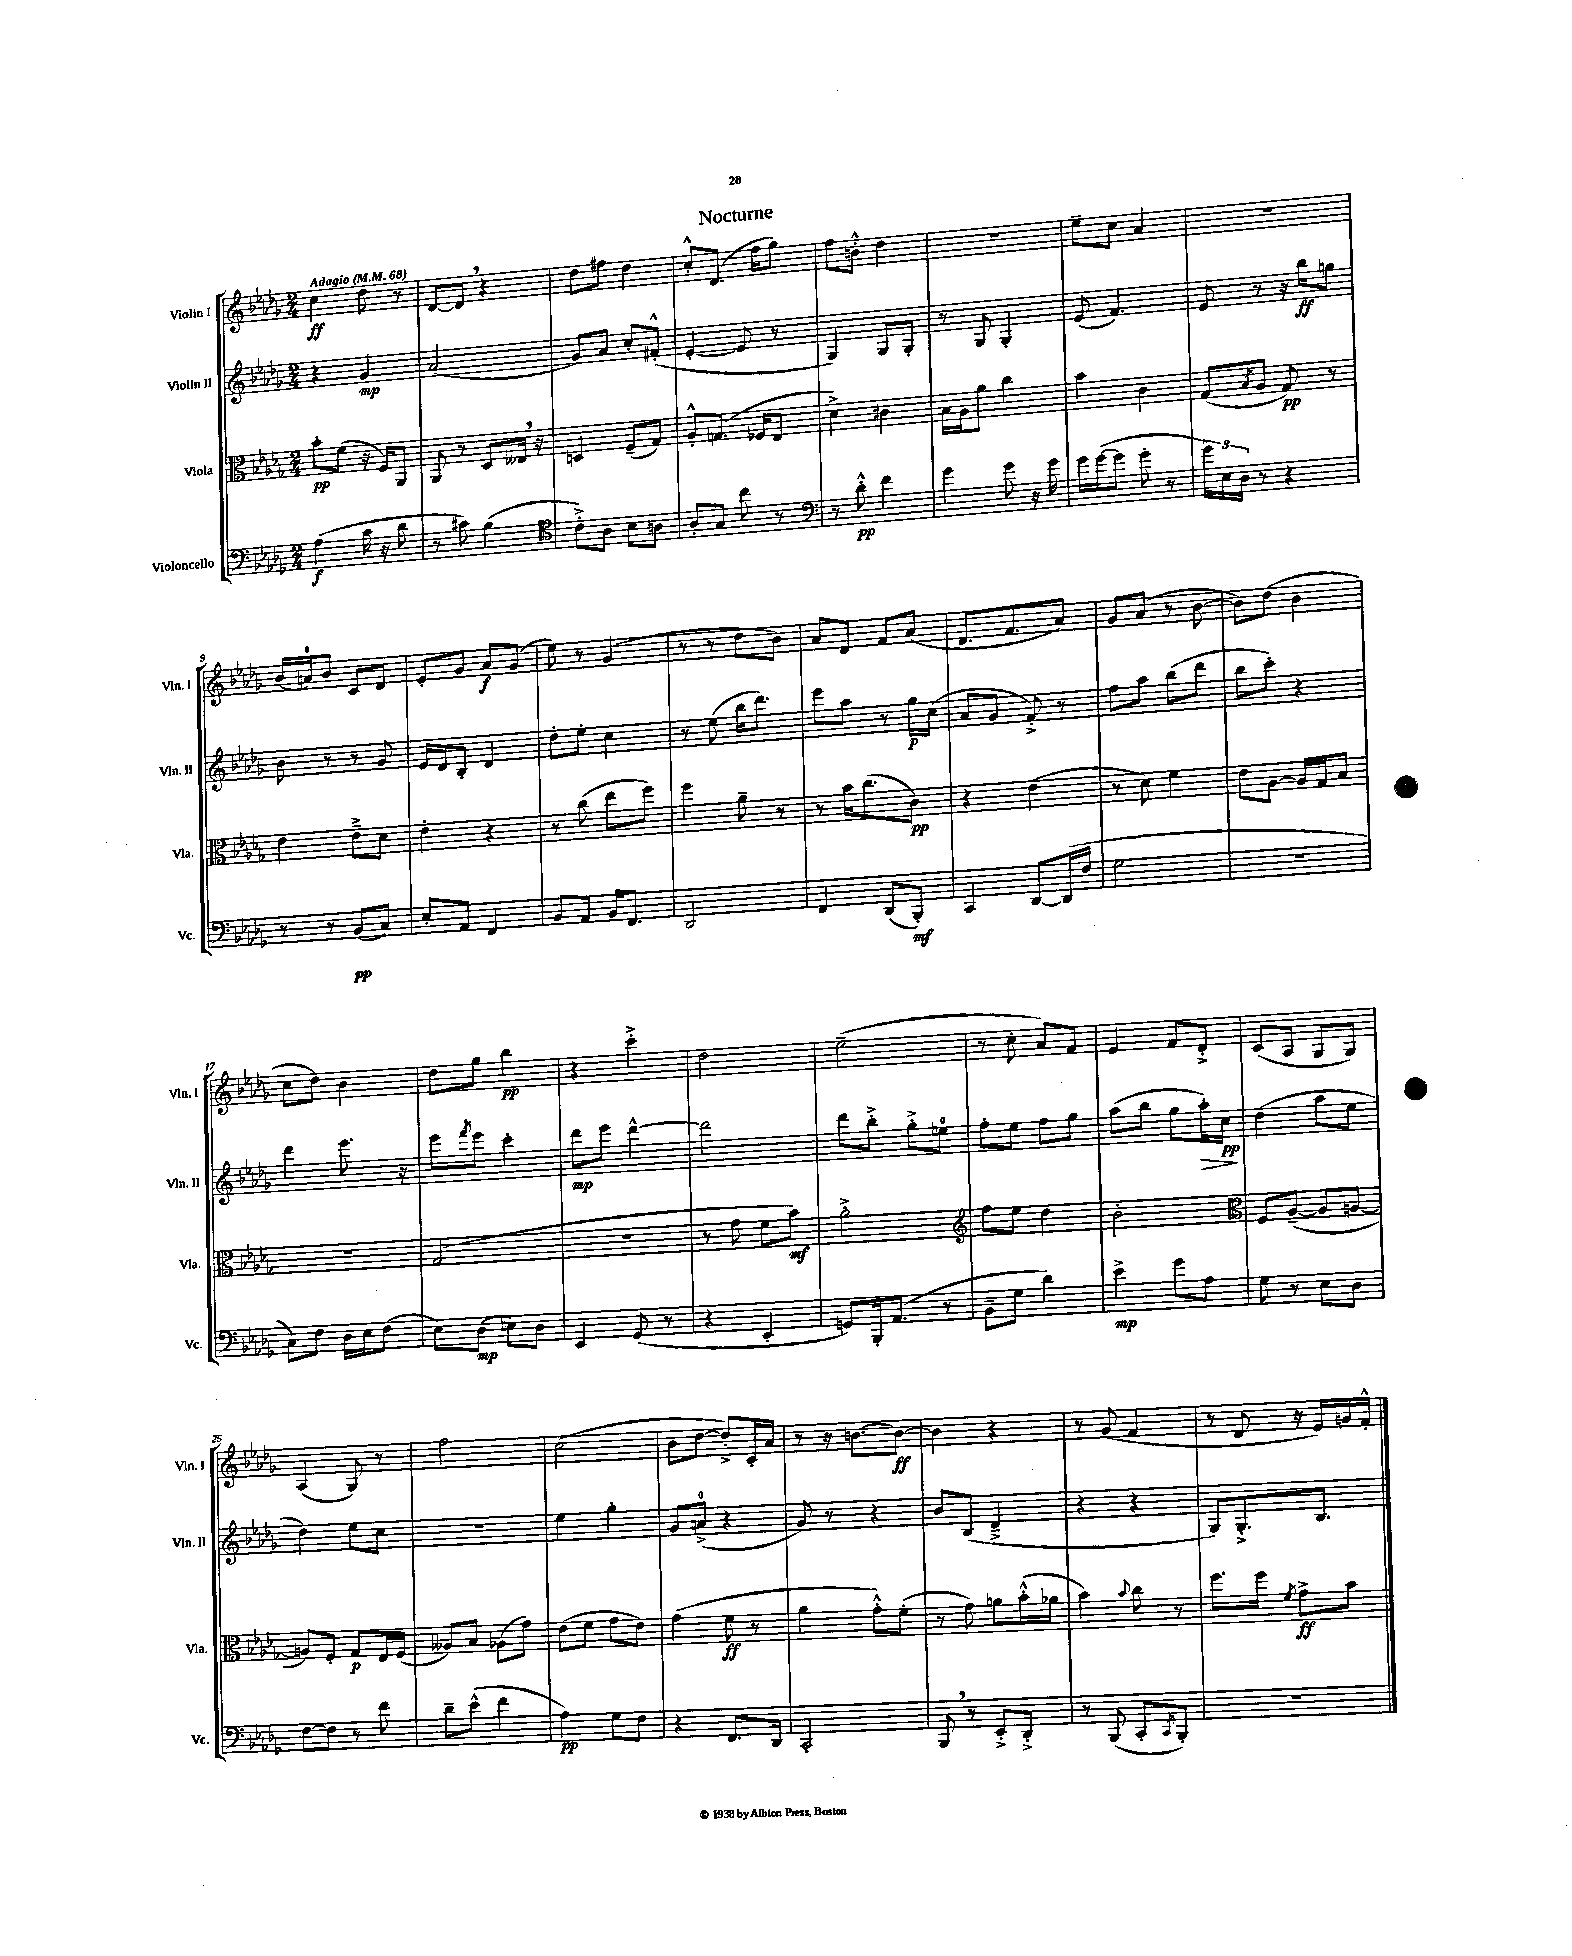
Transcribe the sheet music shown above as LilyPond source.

\header { title = "Nocturne" }
<<
\new StaffGroup <<
\new Staff = "s0" \with { instrumentName = "Violin I" shortInstrumentName = "Vln. I" } {
    \clef treble \key des \major \numericTimeSignature \time 2/4 \tempo "Adagio" 4 = 68
    c''4\ff des''8 r8 |
    des'8~ des'8 \breathe r4 |
    des''8 fis''8 des''4 |
    c''8-.-^ des'8.( f''16 ges''8) |
    f''8 b'8-.-^ des''4 |
    R2 |
    ees''8-- c''8 aes'4 |
    R2 |
    bes'16( a'16-0) bes'8 c'8 des'8 |
    ees'8-. ges'8 aes'8\f ges'8( |
    ees''8) r8 ges'4( |
    r8 r8 des''8 bes'8) |
    aes'8 des'8 f'8 aes'8( |
    des'8. f'8. aes'8) |
    ges'8 aes'8( r8 bes'8~ |
    bes'8) des''8( bes'4 |
    c''8 des''8) bes'4 |
    des''8 ges''8 bes''4\pp |
    r4 c'''4-.-> |
    des''2 |
    ees''2--( |
    r8 c''8-. aes'8) f'8 |
    ees'4 f'8 des'8-.-> |
    c'8( aes8 ges8 ges8) |
    aes4( ges8) r8 |
    f''2 |
    c''2( |
    bes'8 des''8~ des''8-.->) c'16-. aes'16 |
    r8 r16 b'8.~ b'8~\ff |
    b'4 r4 |
    r8 ges'8( f'4 |
    r8 des'8 r16 ees'16) g'16 f'16-.-^ \bar "|." |
}
\new Staff = "s1" \with { instrumentName = "Violin II" shortInstrumentName = "Vln. II" } {
    \clef treble \key des \major \numericTimeSignature \time 2/4
    r4 ges'4\mp |
    aes'2( |
    ges'8) aes'8 c''8-. fis'8-.-^( |
    ees'4~-. ees'8 r8 |
    ges4) ges8 ges8-. |
    r8 ges8 ges4-. |
    ees'8( f'4.) |
    ees'8 r8 r16 bes''16\ff g''8 |
    bes'8 r8 r8 ges'8 |
    ees'16 des'16 bes8-. des'4 |
    des''8-. ees''8-. c''4 |
    r8 ees''8( bes''16 des'''8.) |
    ees'''8 aes''8 r8 ges''16\p c''16( |
    aes'8 ges'8 f'8-.->) r8 |
    f''8 aes''8 bes''8( des'''8 |
    bes''8 c'''8-.) r4 |
    des'''4 ees'''8. r16 |
    ees'''8 \acciaccatura { f'''8 } ees'''8 c'''4-. |
    des'''8\mp ees'''8 des'''4~-^ |
    des'''2 |
    des'''8 bes''8-.-> ges''8-.-> e''8-0 |
    f''8-. ees''8 f''8 ges''8 |
    aes''8( bes''8 ges''8 aes''16-.\>) c''16\pp\! |
    des''4( aes''8 ees''8 |
    des''4) ees''8 c''8 |
    r2 |
    ees''4 ges''4-. |
    ges'8 a'8-0->( r4 |
    ges'8) r8 r4 |
    bes'8 bes8( des'4---> |
    r4 r4 |
    ges8) ges8.-.-> bes8. \bar "|." |
}
\new Staff = "s2" \with { instrumentName = "Viola" shortInstrumentName = "Vla." } {
    \clef alto \key des \major \numericTimeSignature \time 2/4
    bes'8-.\pp f'8( r16 f16) aes,8 |
    aes,8 r8 des8 eeses16 \breathe r16 |
    d4 f8--( ges8) |
    aes8-.-^ g8.( fes16 ees8 |
    des'4->) cis'4 |
    bes16 aes16 aes'8 c''4 |
    bes'4 c'4 |
    ges8( \acciaccatura { bes8 } aes8 ges8\pp) r8 |
    ees'4 ees'8---> des'8 |
    ees'4-. r4 |
    r8 c''8( ees''8 f''8) |
    f''4 aes'8-- r8 |
    r8 bes'16 c''8.( c'8\pp) |
    r4 ees'4( |
    r8 des'8) f'4 |
    ees'8 aes8~ aes16 ges16 bes8 |
    R2 |
    ges2( |
    R2 |
    r8 ges'8 f'8 bes'8\mf) |
    aes'2-.-> |
    \clef treble f''8 ees''8 des''4 |
    bes'2-. |
    \clef alto f8 aes8~--( aes8 a8~ |
    a8) f8-. ges8\p ees16 f16( |
    aeses8) bes8 aes8( ges'8) |
    ees'8( f'8 ges'8 ees'8) |
    ges'4( f'8\ff r8 |
    aes'4 ges'8-.-^) f'8-.( |
    r8 ges'8) a'8 bes'16-.-^( aes'16 |
    bes'4) \appoggiatura { bes'8 } c''8 r8 |
    f''8. f''16 \acciaccatura { f'8 } ges'8->\ff bes'8 \bar "|." |
}
\new Staff = "s3" \with { instrumentName = "Violoncello" shortInstrumentName = "Vc." } {
    \clef bass \key des \major \numericTimeSignature \time 2/4
    aes4\f( c'16 r16 des'8 |
    r8 cis'8) bes4( |
    \clef tenor c'8-.->) aes8 bes8 a8 |
    aes8-. ges8 c''8 r8 |
    \clef bass r8 des'8-.-^\pp f'4 |
    ges'4 ges'8 r16 ges'16 |
    ges'16 ges'16~( ges'8 ges'8-. r8 |
    \tuplet 3/2 { ges'16) ees16 des16 } r8 r4 |
    r8 r8 bes,8\pp( c8) |
    ees8-. aes,8 f,4 |
    bes,8 aes,8 bes,16 f,8. |
    des,2 |
    f,4 des,8( bes,,8-.\mf) |
    c,4 des,8~ des,16( f16 |
    ges2 |
    r2 |
    c8) f8 des16 ees16 f8( |
    ees8) des8\mp( e8) des8 |
    ees,4 ges,8( r8 |
    r4 ees,4-. |
    g,8) bes,,16-. aes,8.( r8 |
    bes,8-- ges8 des'4) |
    ees'4->\mp ges'8 aes8 |
    ges8 r8 ees8 des8 |
    f8~ f8 r8 f'8 |
    des'8-- ees'8-^( f'4 |
    aes4\pp) ges8 f8 |
    r4 f,8. des,16 |
    c,2-. |
    bes,,8 \breathe r8 ees,8-.-> des,8-.-> |
    r8 bes,,8( c,8-. \acciaccatura { c,8 } bes,,8-.) |
    R2 \bar "|." |
}
>>
>>
